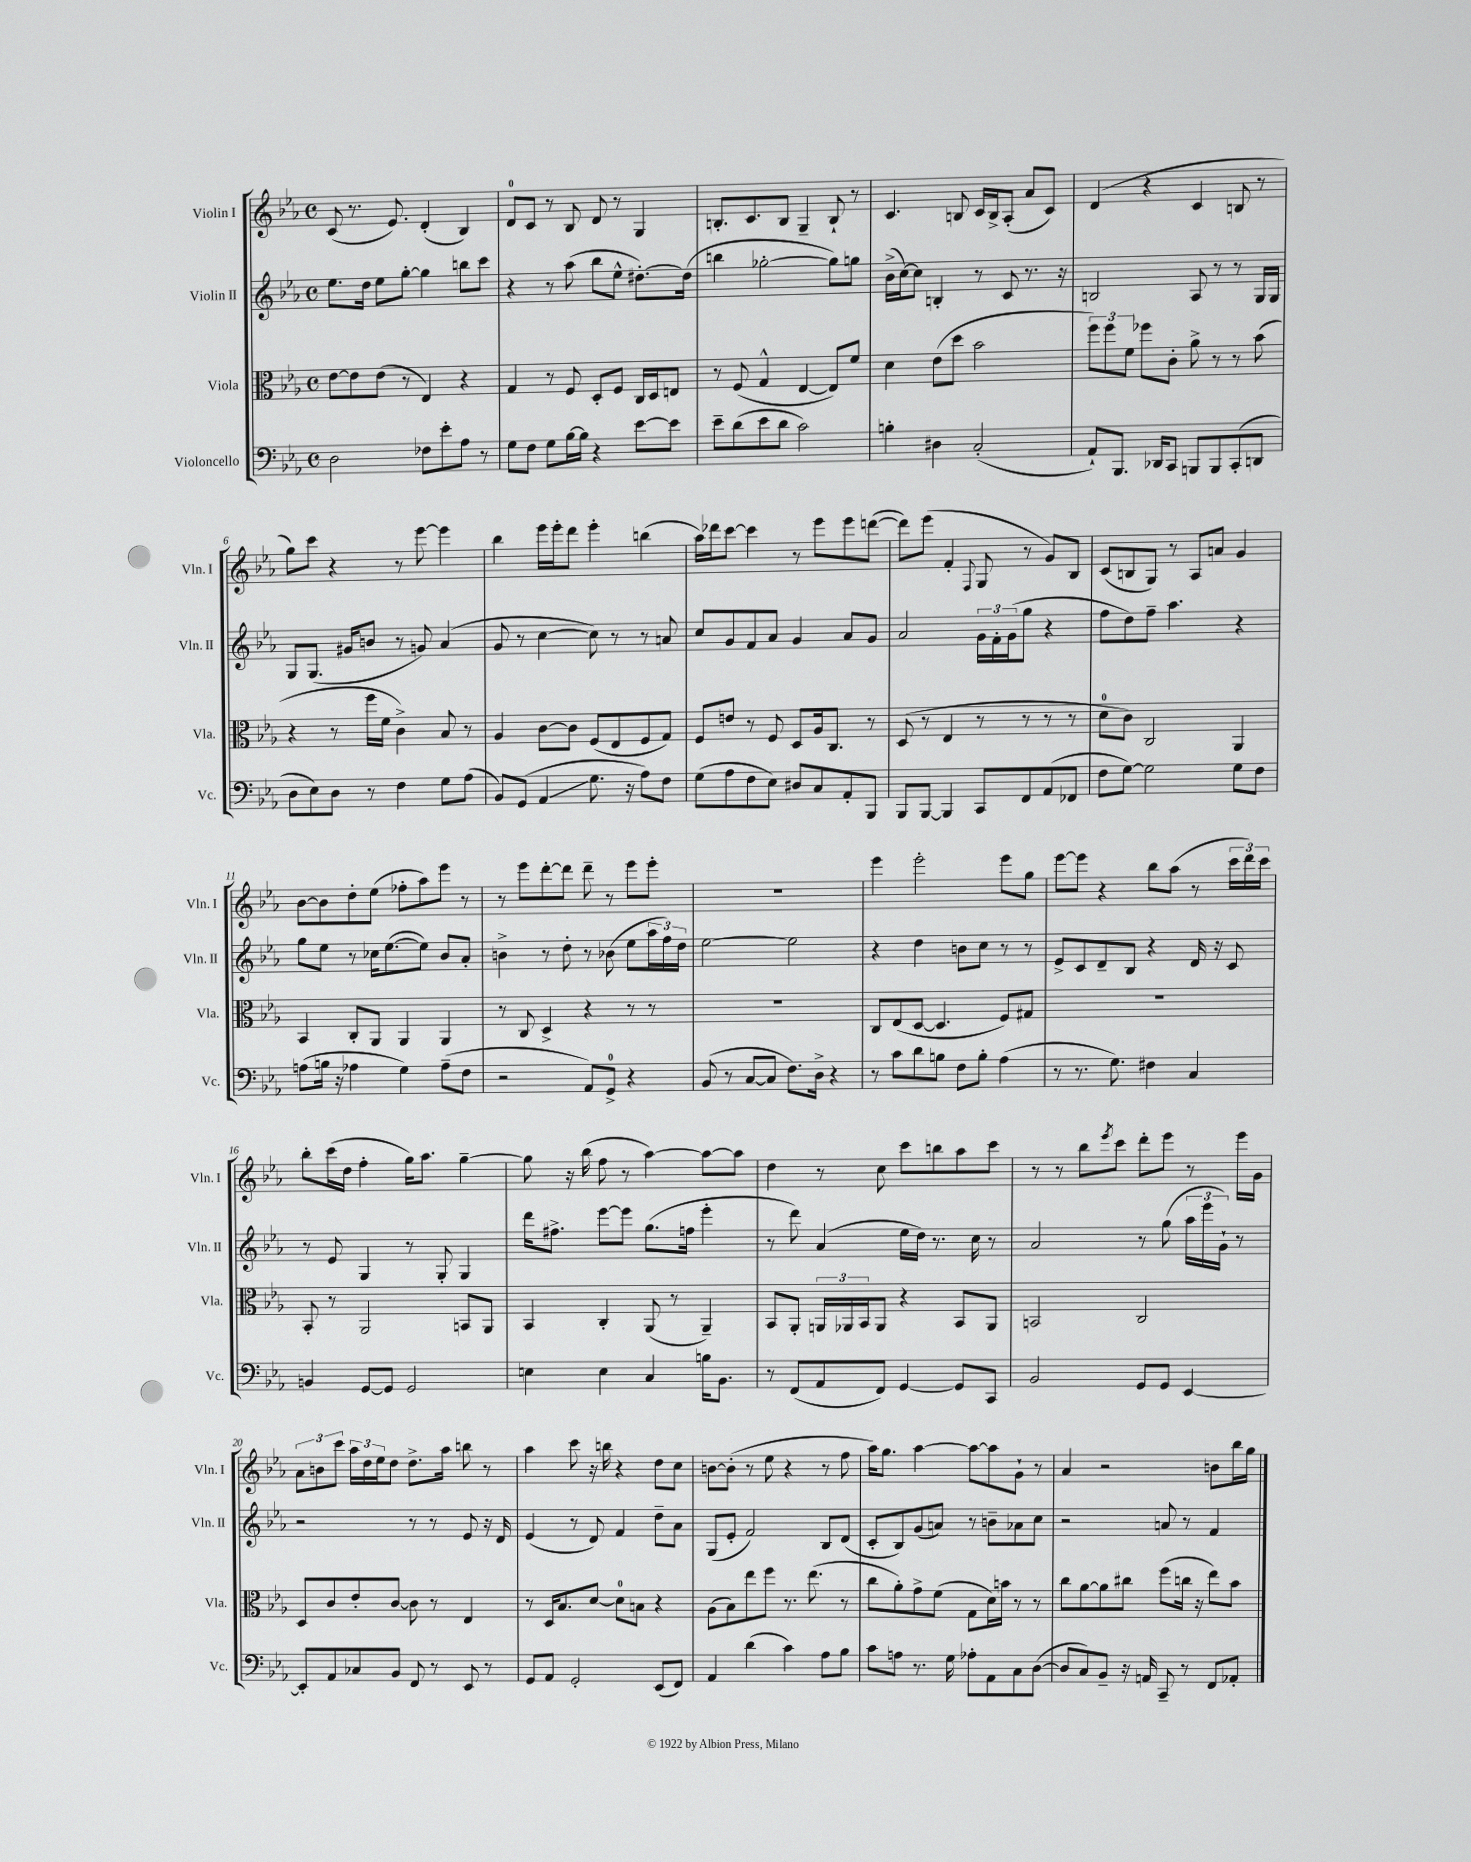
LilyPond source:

<<
\new StaffGroup <<
\new Staff = "s0" \with { instrumentName = "Violin I" shortInstrumentName = "Vln. I" } {
    \clef treble \key ees \major \defaultTimeSignature \time 4/4
    c'8( r8. ees'8.) d'4-.( bes4) |
    d'8-0 c'8 r8 bes8 d'8 r8 g4 |
    b8.-. c'8. b8 g4-- b8-! r8 |
    c'4. b8 c'16 b16-> aes8-.( aes'8 c'8) |
    d'4( r4 c'4 b8 r8 |
    g''8) c'''8 r4 r8 ees'''8~ ees'''4 |
    bes''4 ees'''16 ees'''16-. d'''8 ees'''4-. b''4( |
    aes''16) des'''16 c'''8~ c'''4 r8 ees'''8 ees'''8 d'''8~( |
    d'''8) ees'''8( f'4-. \appoggiatura { f8 } g8 r8 g'8) bes8 |
    c'8( b8 g8) r8 aes8 a'8 g'4 |
    bes'8~ bes'8 d''8-. ees''8( fes''8-. aes''8) ees'''8 r8 |
    r8 ees'''8 d'''8~-. d'''8 d'''8-- r8 ees'''8 ees'''8-. |
    r1 |
    ees'''4 ees'''2-. ees'''8 g''8 |
    ees'''8~ ees'''8 r4 bes''8 aes''8( r8 \tuplet 3/2 { c'''16 d'''16) c'''16 } |
    bes''8-. c'''16( d''16 f''4-. g''16) aes''8. g''4~-- |
    g''8 r16 bes''16( f''8 r8 aes''4~) aes''8~ aes''8 |
    d''4 r8 c''8 c'''8 b''8 aes''8 c'''8 |
    r8 r8 bes''8 \acciaccatura { ees'''8 } c'''8 d'''8-. ees'''8 r8 ees'''16 g'16 |
    \tuplet 3/2 { aes'8 b'8 c'''8 } \tuplet 3/2 { aes''16 d''16 ees''16 } d''8 d''8.-> aes''16 b''8 r8 |
    aes''4 c'''8 r16 b''16 r4 d''8 c''8 |
    b'8~ b'8-.( r8 ees''8 r4 r8 f''8 |
    aes''16) g''8. aes''4~ aes''8~ aes''8 g'8-! r8 |
    aes'4 r2 b'8 bes''16 g''16 \bar "|." |
}
\new Staff = "s1" \with { instrumentName = "Violin II" shortInstrumentName = "Vln. II" } {
    \clef treble \key ees \major \defaultTimeSignature \time 4/4
    ees''8. d''16 ees''8 g''8~-. g''4 b''8 c'''8 |
    r4 r8 aes''8( bes''8 ees''8-^ dis''8.~-.) dis''16( |
    b''4 ges''2~-. ges''8) g''8 |
    bes'16->( c''16~) c''8 b4-. r8 c'8 r8. r16 |
    b2 aes8 r8 r8 g16 g16 |
    g8 g8.( gis'16 b'8 r8 g'8) aes'4( |
    g'8 r8 c''4~ c''8) r8 r8 a'8 |
    c''8 g'8 f'8 aes'8 g'4 aes'8 g'8 |
    aes'2 \tuplet 3/2 { g'16 f'16-. g'16( } g''8 r4 |
    f''8 d''8) f''8-- aes''4. r4 |
    g''8 ees''8 r8 ces''16 ees''8.~( ees''8) bes'8 aes'8-. |
    b'4-> r8 d''8-. r8 bes'8( ees''8 \tuplet 3/2 { aes''16 f''16) d''16 } |
    ees''2~ ees''2 |
    r4 d''4 b'8 c''8 r8 r8 |
    ees'8-> c'8 d'8-- bes8 r4 d'16 r16 c'8 |
    r8 ees'8 g4 r8 g8-. g4 |
    d'''16 fis''8.-> ees'''8~ ees'''8 g''8.( f''16 ees'''4-. |
    r8 d'''8) aes'4( ees''16 d''16) r8. c''16 r8 |
    aes'2 r8 g''8( \tuplet 3/2 { aes''16 ees'''16 g'16-!) } r8 |
    r2 r8 r8 ees'8 r16 d'16 |
    ees'4( r8 d'8) f'4 d''8-- aes'8 |
    g8( ees'8-. f'2) bes8 d'8( |
    c'8-. bes8) g'8( a'8) r8 b'8-- aes'8 c''8 |
    r2 a'8 r8 f'4 \bar "|." |
}
\new Staff = "s2" \with { instrumentName = "Viola" shortInstrumentName = "Vla." } {
    \clef alto \key ees \major \defaultTimeSignature \time 4/4
    ees'8~ ees'8 ees'8( r8 ees4) r4 |
    g4 r8 f8 d8-. f8 c16 d16 e8 |
    r8 f8( g4-^ ees4~ ees8) f'8 |
    d'4 ees'8( d''8 bes'2 |
    \tuplet 3/2 { f''8) f''8 f'8 } fes''8 c'8-. aes'8-> r8 r8 bes'8( |
    r4 r8 f''16 f'16 c'4->) bes8 r8 |
    aes4 c'8~ c'8 f8( ees8 f8 g8) |
    f8 e'8 r8 f8 d8 aes16 c8. r8 |
    d8( r8 ees4 r8 r8 r8 r8 |
    d'8-0 c'8) c2 aes,4 |
    bes,4 c8-. aes,8 aes,4 aes,4 |
    r8 c8 d4-> r4 r8 r8 |
    R1 |
    c8 ees8( d8~ d4. f8) gis8 |
    r1 |
    bes,8-. r8 aes,2 b,8 aes,8 |
    bes,4 c4-. aes,8( r8 aes,4--) |
    bes,8 aes,8-. \tuplet 3/2 { a,16 aes,16 bes,16 } aes,8 r4 bes,8 aes,8 |
    b,2 c2 |
    d8 c'8 ees'8-. c'8~ c'8 r8 ees4 |
    r8 d16 bes8. d'8~ d'8-0 b8 r4 |
    aes8( bes8) ees''8 f''8 r8. ees''8.( r8 |
    c''8 aes'8-.) g'8-> f'8( g8 d'16) b'16 r8 r8 |
    c''8 aes'8~ aes'8 cis''8 f''8( c''16 r16 ees''8) bes'8 \bar "|." |
}
\new Staff = "s3" \with { instrumentName = "Violoncello" shortInstrumentName = "Vc." } {
    \clef bass \key ees \major \defaultTimeSignature \time 4/4
    d2 fes8 ees'8-. aes8 r8 |
    g8 f8 g8 bes16~ bes16 r4 ees'8~ ees'8 |
    ees'8-- d'8( ees'8 d'8 c'2) |
    b4-. dis4 c2-.( |
    aes,8-!) bes,,8. des,16 c,8 b,,8 b,,8 c,8-.( d,8 |
    d8 ees8) d8 r8 f4 g8 aes8( |
    bes,8) g,8( aes,4\glissando g8. r16 aes8) f8 |
    g8( aes8 f8 ees8) dis8 c8 aes,8-. bes,,8 |
    bes,,8 bes,,8~ bes,,4 c,8 f,8 aes,8( fes,8 |
    f8 g8~) g2 g8 f8 |
    a8( b16 r16 aes4 g4) aes8--( f8 |
    r2 aes,8) g,8-0-> r4 |
    bes,8( r8 c8~ c8 f8.) d16-> r4 |
    r8 c'8 d'8 b8 f8 b8-. aes4( |
    r8 r8. g8.) fis4 c4 |
    b,4 g,8~ g,8 g,2 |
    e4 e4 c4 b16 bes,8. |
    r8 f,8( aes,8 f,8) g,4~ g,8 c,8 |
    bes,2 g,8 g,8 ees,4~ |
    ees,8-. aes,8 ces8 bes,8 f,8 r8 ees,8 r8 |
    g,8 aes,8 g,2-. ees,8( f,8) |
    aes,4 d'4( c'4) aes8 bes8 |
    c'8 a8 r8. g16 aes8-. aes,8 c8 d8~( |
    d8 c8) bes,8-- r16 a,16 c,8-- r8 f,8 aes,8-. \bar "|." |
}
>>
>>
